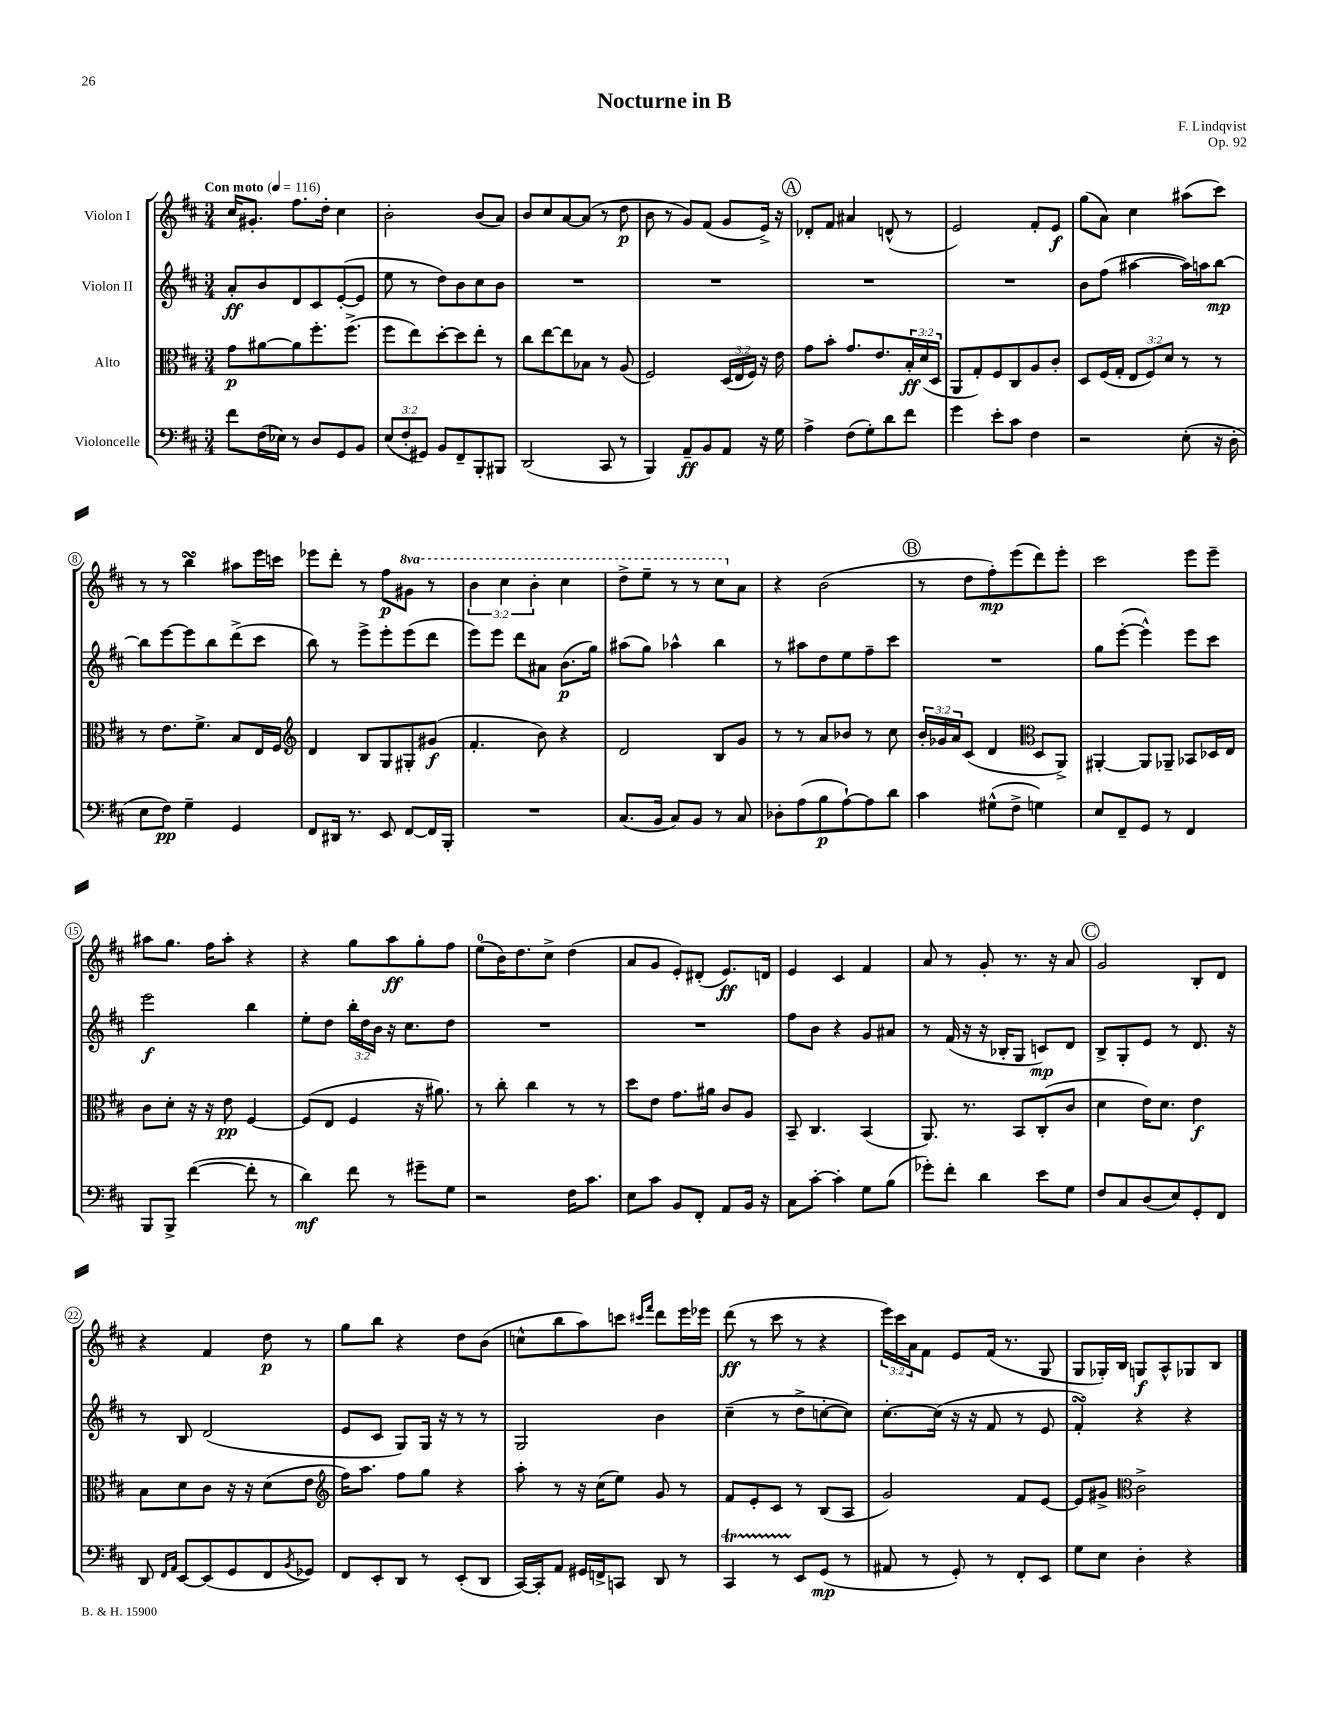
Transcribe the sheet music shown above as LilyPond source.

\header { title = "Nocturne in B" composer = "F. Lindqvist" opus = "Op. 92" }
<<
\new StaffGroup <<
\new Staff = "s0" \with { instrumentName = "Violon I" } {
    \clef treble \key d \major \numericTimeSignature \time 3/4 \override Staff.TupletNumber.text = #tuplet-number::calc-fraction-text \set Staff.ottavationMarkups = #ottavation-simple-ordinals \tempo "Con moto" 4 = 116
    cis''16 gis'8.-. fis''8. d''16-. cis''4 |
    b'2-. b'8( a'8) |
    b'8 cis''8 a'8~ a'8( r8 d''8\p |
    b'8 r8 g'8) fis'8( g'8 e'16->) r16 |
    \mark \markup { \circle "A" } des'8-. fis'8 ais'4 d'8-^( r8 |
    e'2) fis'8-. e'8\f |
    g''8( a'8) cis''4 ais''8( cis'''8) |
    r8 r8 b''4\turn ais''8 e'''16 c'''16 |
    ees'''8 d'''8-. r8 fis''8\p \ottava #1 gis''8 r8 |
    \tuplet 3/2 { b''4 cis'''4 b''4-. } cis'''4 |
    d'''8-> e'''8-- r8 r8 cis'''8 \ottava #0 a'8 |
    r4 b'2( |
    \mark \markup { \circle "B" } r8 d''8 fis''8-.\mp) e'''8( d'''8) e'''8-. |
    cis'''2 e'''8 e'''8-- |
    ais''8 g''8. fis''16 ais''8-. r4 |
    r4 g''8 a''8\ff g''8-. fis''8 |
    e''8-0( b'16) d''8. cis''8-> d''4( |
    a'8 g'8 e'8-.) dis'8-.( e'8.\ff) d'16 |
    e'4 cis'4 fis'4 |
    a'8 r8 g'8-. r8. r16 a'8 |
    \mark \markup { \circle "C" } g'2 b8-. d'8 |
    r4 fis'4 d''8\p r8 |
    g''8 b''8 r4 d''8 b'8( |
    c''8-^ b''8 a''8) c'''8 \grace { cis'''16 fis'''16 } d'''8 e'''16 ees'''16 |
    d'''8\ff( r8 cis'''8 r8 r4 |
    \tuplet 3/2 { e'''16) cis'''16 a'16 } fis'8 e'8 fis'16( r8. g8 |
    g8 ges16-.) b16 g8\f a8-^ ges8 b8 \bar "|." |
}
\new Staff = "s1" \with { instrumentName = "Violon II" } {
    \clef treble \key d \major \numericTimeSignature \time 3/4 \override Staff.TupletNumber.text = #tuplet-number::calc-fraction-text
    a'8-.\ff b'8 d'8 cis'8 e'8~-.( e'8 |
    e''8 r8 d''8) b'8 cis''8 b'8 |
    R2. |
    R2. |
    \mark \markup { \circle "A" } R2. |
    R2. |
    b'8 fis''8( ais''4~ ais''16) a''16 b''8~\mp |
    b''8 e'''8~ e'''8 b''8 d'''8->( cis'''8 |
    b''8) r8 e'''8-> e'''8-. e'''8( d'''8 |
    e'''8) e'''8 d'''8 ais'8 b'8.\p( g''16) |
    ais''8( g''8) aes''4-^ b''4 |
    r8 ais''8 d''8 e''8 fis''8-- cis'''8 |
    \mark \markup { \circle "B" } R2. |
    g''8 e'''8~-.( e'''4-^) e'''8 cis'''8 |
    e'''2\f b''4 |
    e''8-. d''8 \tuplet 3/2 { b''16-. d''16 b'16 } r16 cis''8. d''8 |
    R2. |
    R2. |
    fis''8 b'8 r4 g'8 ais'8 |
    r8 fis'16( r16 r16 bes16-. g8 c'8\mp) d'8 |
    \mark \markup { \circle "C" } b8-> g8-. e'8 r8 d'8. r16 |
    r8 b8 d'2( |
    e'8 cis'8 g8) g16 r16 r8 r8 |
    g2 b'4 |
    cis''4--( r8 d''8-> c''8~-. c''8) |
    cis''8.~-. cis''16( r16 r16 fis'8 r8 e'8 |
    fis'4-.\turn) r4 r4 \bar "|." |
}
\new Staff = "s2" \with { instrumentName = "Alto" } {
    \clef alto \key d \major \numericTimeSignature \time 3/4 \override Staff.TupletNumber.text = #tuplet-number::calc-fraction-text
    g'8\p ais'8~ ais'8 fis''8.-. fis''8.->( |
    fis''8 e''8) d''8~-. d''8 e''8-. r8 |
    cis''8 e''8~ e''8 bes8 r8 a8( |
    fis2) \tuplet 3/2 { d16( e16 fis16) } r16 e'16 |
    \mark \markup { \circle "A" } g'8 b'8-. g'8. e'8. \tuplet 3/2 { b16-.\ff d'16( d16 } |
    a,8 g8-.) fis8 cis8 a8 cis'8-. |
    d8 fis16( g16-. \tuplet 3/2 { e8 fis8) d'8 } r8 r8 |
    r8 e'8. fis'8.-> b8 e16 fis16 |
    \clef treble d'4 b8 g8 gis8-. gis'8\f( |
    fis'4.-. b'8) r4 |
    d'2 b8 g'8 |
    r8 r8 a'8 bes'8 r8 cis''8 |
    \mark \markup { \circle "B" } \tuplet 3/2 { b'16-. ges'16 a'16 } cis'8( d'4 \clef alto d8 a,8->) |
    ais,4~-. ais,8 aes,8-- bes,8 des16 e16 |
    cis'8 d'8-. r16 r16 e'8\pp fis4~ |
    fis8( e8 fis4 r16 ais'8.) |
    r8 cis''8-. cis''4 r8 r8 |
    d''8 e'8 g'8. ais'16 cis'8 a8 |
    b,8-- cis4. b,4( |
    a,8.) r8. b,8 cis8-.( cis'8 |
    \mark \markup { \circle "C" } d'4 e'16) d'8. e'4\f |
    b8 d'8 cis'8 r16 r16 d'8( e'8 |
    \clef treble fis''16) a''8. fis''8 g''8 r4 |
    a''8-. r8 r16 cis''16( e''8) g'8 r8 |
    fis'8 e'8-. cis'8 r8 b8( a8 |
    g'2) fis'8 e'8~ |
    e'8 gis'8-> \clef alto cis'2-> \bar "|." |
}
\new Staff = "s3" \with { instrumentName = "Violoncelle" } {
    \clef bass \key d \major \numericTimeSignature \time 3/4 \override Staff.TupletNumber.text = #tuplet-number::calc-fraction-text
    fis'8 fis16( ees16) r8 d8 g,8 b,8 |
    \tuplet 3/2 { e8( fis8-. gis,8) } b,8 fis,8-- b,,8-. bis,,8 |
    d,2( cis,8 r8 |
    b,,4) a,8--\ff b,8 a,8 r16 g16 |
    \mark \markup { \circle "A" } a4-> fis8( g8-.) d'8 fis'8 |
    g'4 e'8-. cis'8 fis4 |
    r2 e8-.( r16 d16-. |
    e8 fis8\pp) g4-- g,4 |
    fis,8 dis,16 r8. e,8 fis,8~ fis,16 b,,16-. |
    R2. |
    cis8.( b,16 cis8) b,8 r8 cis8 |
    des8-. a8( b8\p a8~-!) a8 d'8 |
    \mark \markup { \circle "B" } cis'4 gis8-^( fis8-> g4) |
    e8 fis,8-- g,8 r8 fis,4 |
    b,,8 b,,8-> fis'4~( fis'8-. r8 |
    d'4\mf) fis'8 r8 gis'8-- g8 |
    r2 fis16 cis'8. |
    e8 cis'8 b,8 fis,8-. a,8 b,16 r16 |
    cis8 cis'8~-. cis'4-. g8 b8( |
    ges'8-.) fis'8-. d'4 e'8 g8 |
    \mark \markup { \circle "C" } fis8 cis8 d8( e8) g,8-. fis,8 |
    d,8 \grace { fis,16 a,16 } e,8~ e,8( g,8 fis,8 \acciaccatura { b,8 } ges,8) |
    fis,8 e,8-. d,8 r8 e,8-.( d,8 |
    cis,16~) cis,16-. a,8 gis,16 f,16-> c,8 d,8 r8 |
    cis,4\startTrillSpan r8 e,8\stopTrillSpan g,8\mp( r8 |
    ais,8 r8 g,8-.) r8 fis,8-. e,8 |
    g8 e8 d4-. r4 \bar "|." |
}
>>
>>
\layout { \context { \Score \override BarNumber.stencil = #(make-stencil-circler 0.1 0.3 ly:text-interface::print) } }
